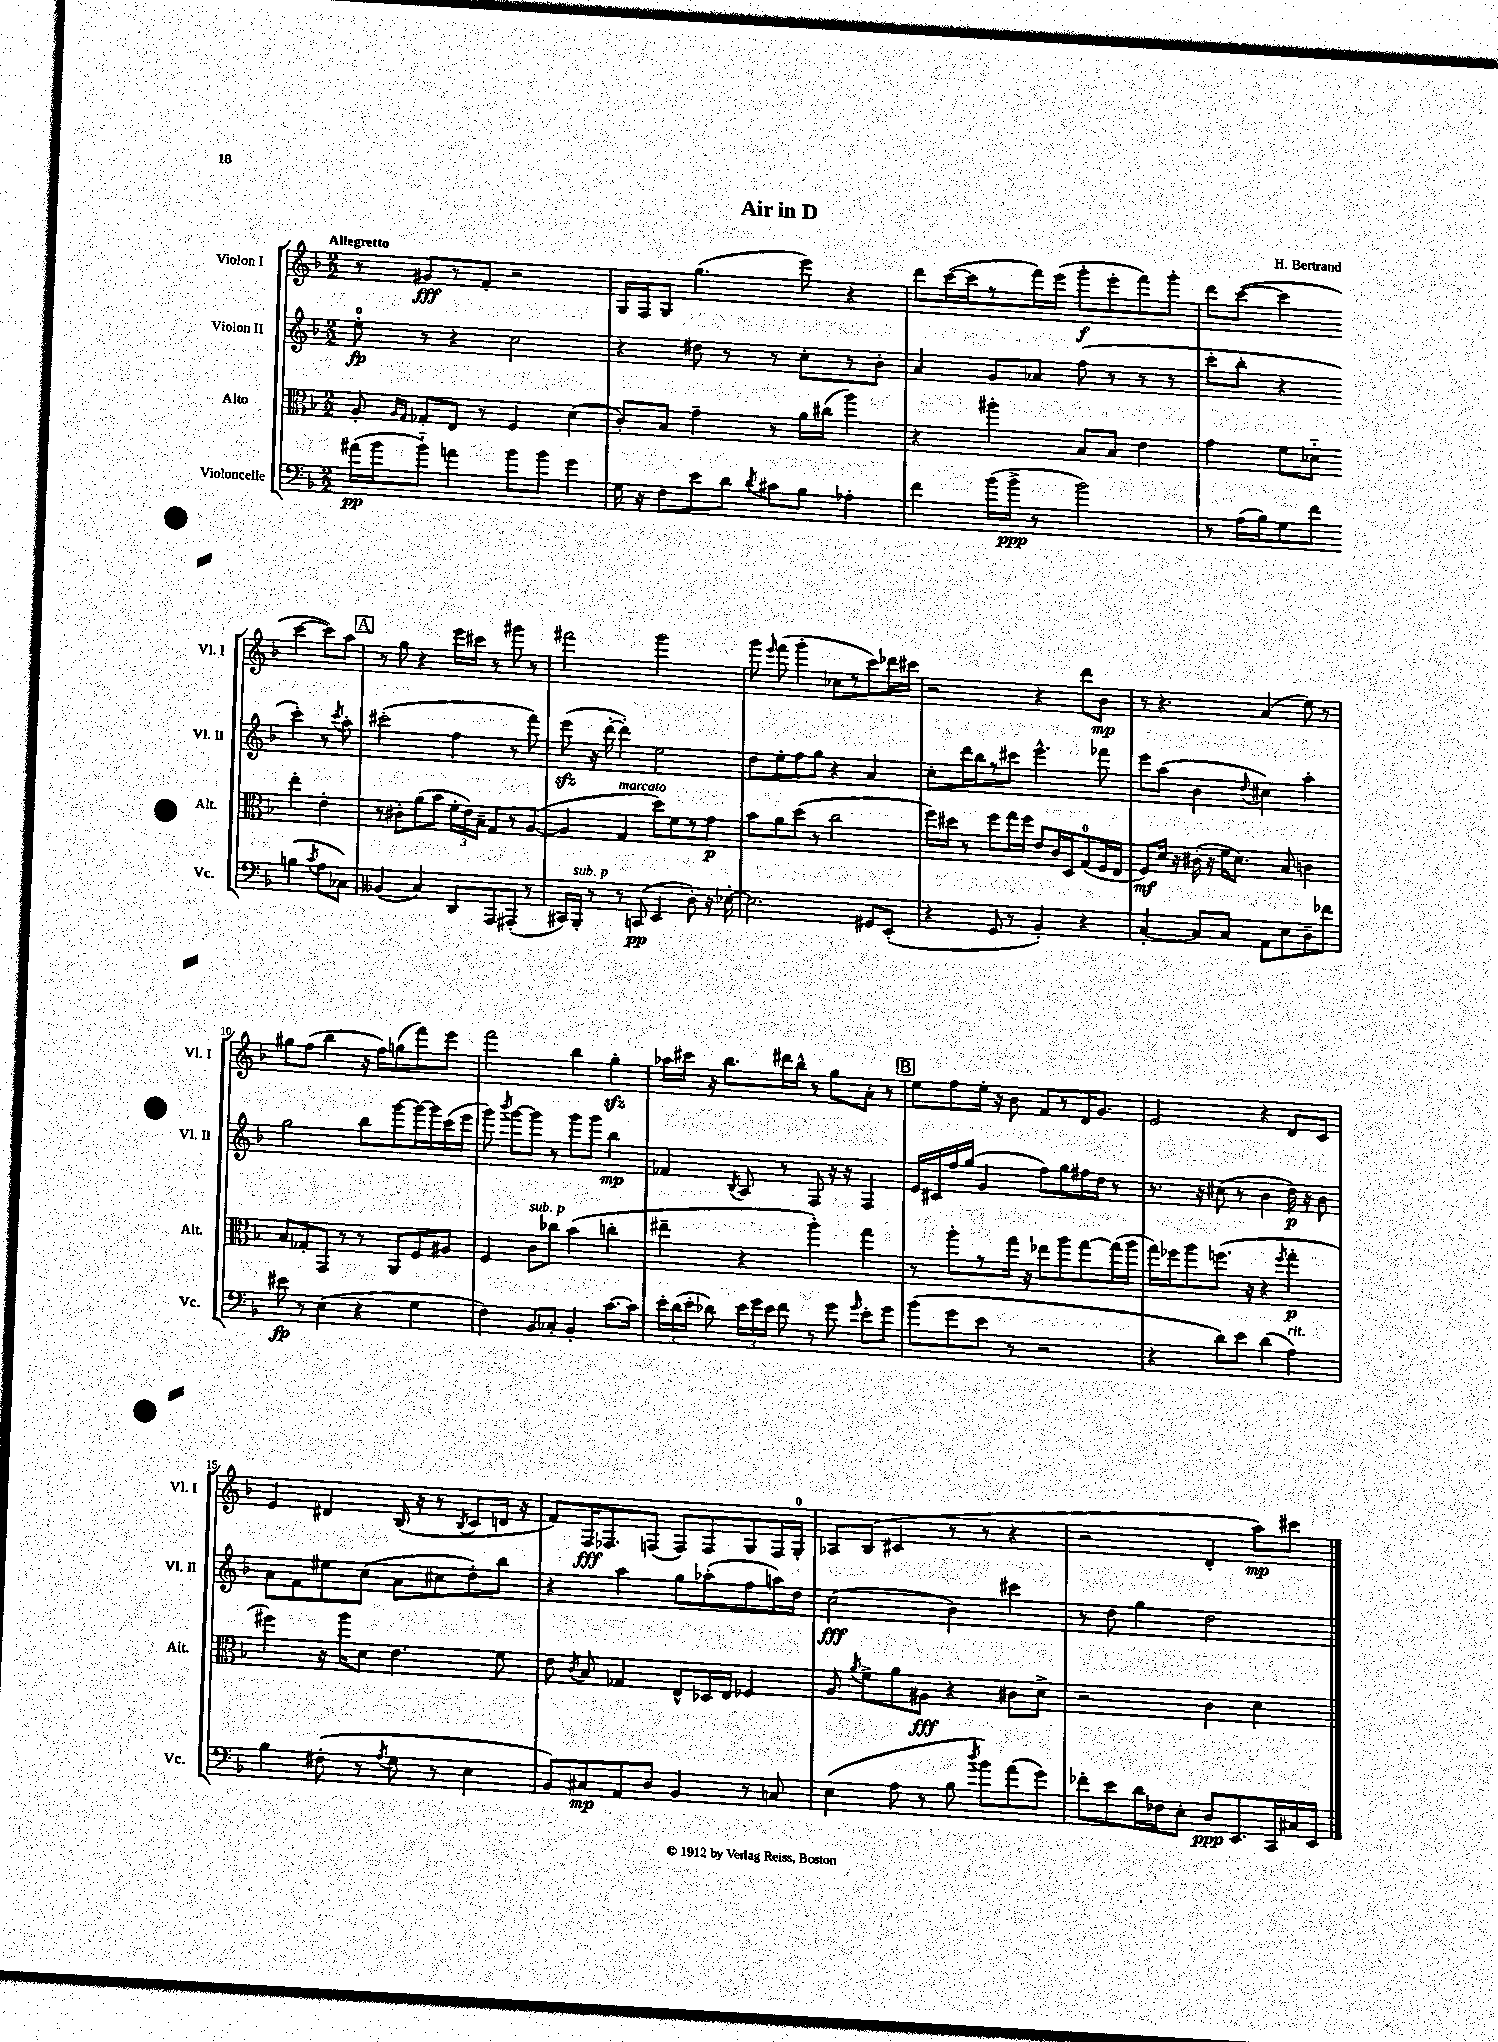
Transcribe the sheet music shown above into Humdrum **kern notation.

**kern	**kern	**kern	**kern
*staff4	*staff3	*staff2	*staff1
*clefF4	*clefC3	*clefG2	*clefG2
*k[b-]	*k[b-]	*k[b-]	*k[b-]
*M2/2	*M2/2	*M2/2	*M2/2
(16a#	8A'	8ee'	8r
16b-	.	.	.
.	16qqA	.	.
.	16qqG	.	.
8b-'~)	8G-'	8r	8g#
4a	8E	4r	8r
.	8r	.	8f'
8b-	4F	2cc	2r
8b-	.	.	.
4g	(4d	.	.
=	=	=	=
16G	8c')	4r	16G
16r	.	.	16F
8F	8B-	.	8G
8e	4g~	8dd#	(4.gg
8d	.	8r	.
8qd	.	.	.
8c#	8r	8r	.
8B-	16a	8cc'	8eee)
.	(16cc#	.	.
4A-'	4aa)	8r	4r
.	.	8b-'	.
=	=	=	=
4f	4r	4a	8ddd
.	.	.	([16ccc
.	.	.	16ccc]
(16b-	4aa#'	8g	8r
16b-^	.	.	.
8r	.	8a-	16fff)
.	.	.	(16eee
2b-)	8B-	(8ff	8ggg'
.	8B-	8r	8eee'
.	4e	8r	8fff)
.	.	8r	8ggg'
=	=	=	=
8r	4g	8ccc'	8ddd
(16A	.	8bb-'	([8ccc
16B-)	.	.	.
8G	8f	4r	4ccc]
8f	8d-'~	.	.
(4B	4ee'	4ccc')	[4ccc
8qc	.	.	.
8A	4e'	8r	8ccc])
.	.	8qccc	.
8C-)	.	8aa'	8aa
=	=	=	=
(4BB--	8r	(2ccc#'	8r
.	8c#'	.	8gg
4C)	(8a	.	4r
.	8b-	.	.
8DD	24f'	4ff	16eee
.	24e)	.	.
.	.	.	16ccc#
.	24B-~	.	.
8AAA	8G	.	8r
(8AAA#'	8r	8r	8ggg#
8r	([8A	8fff)	8r
=	=	=	=
16CC#)	4A]	(8eee	2fff#
16BBB-'	.	.	.
8r	.	16r	.
.	.	[16ddd'	.
8r	4G	4ddd'])	.
(8CC	.	.	.
4EE	8dd)	2ee	2ggg
.	8f	.	.
8D')	8r	.	.
16r	8g	.	.
[16E-'	.	.	.
=	=	=	=
2.E-]	8b-	8dd	8ggg
.	.	.	16qqeee
.	8a	8ee'	(8fff
.	(8dd	8ff	4ggg'
.	8r	8gg	.
.	2cc	4r	8cc-
.	.	.	8r
8GG#	.	4a	8ccc)
(8EE'	.	.	16ddd-
.	.	.	16ccc#
=	=	=	=
4r	16ff)	8cc'	2r
.	16dd#	.	.
.	8r	16ddd	.
.	.	16bb-	.
8GG	8ff	8r	.
8r	16gg	8ccc#	.
.	16ff	.	.
4BB-')	8e	4.eee^^	4r
.	16c	.	.
.	16D	.	.
4r	(8G	.	8ddd
.	16F	8fff-	8b-
.	16E	.	.
=	=	=	=
[4C'	8F)	8eee	8r
.	16d	(8aa	4.r
.	16r	.	.
8C]	(16c#'	4b-	.
.	16r	.	.
8C	16f	.	.
.	8.d)	.	.
.	.	8qqdd	.
8AA	.	4cc#)	(4a
8E	8B-	.	.
8D~	4c	4aa'	8ee)
8f-	.	.	8r
=	=	=	=
8e#	8B-	2gg	8gg#
8r	8G-'	.	(8ff
(4E	8GG	.	4bb-
.	8r	.	.
4r	8r	8bb-	16r
.	.	.	16ff)
.	8AA	[8ggg	(8gg
4G	8F	16ggg_	8fff)
.	.	16ggg]	.
.	8A#	(16ccc	8eee
.	.	16eee	.
=	=	=	=
4F)	4F	8ggg)	2fff
.	.	8qbbb-	.
.	.	[8ggg	.
8BB-	8c	8ggg]	.
8C-'	8cc-	8r	.
4BB-'	(4b-	8ggg	4bb-
.	.	8ggg	.
[8.c	4cc'	4bb-	4gg'
16c]	.	.	.
=	=	=	=
24e'	4ee#~	4f-	16aa-
(24d	.	.	.
.	.	.	16ccc#
24e'	.	.	.
8d-)	.	.	16r
.	.	.	8.bb-
.	.	8qB-	.
24e	4r	8A	.
24g	.	.	.
24e	.	.	.
8f	.	8r	16ddd#
.	.	.	16bb-^^
8r	4aa')	8F	8r
8g	.	16r	8gg
.	.	16r	.
16qqg	.	.	.
8e'	4gg	4F	8a'
8g	.	.	8r
=	=	=	=
(8b-	8r	16e	8ee
.	.	16c#	.
8g	8aa'	16ff	8ff
.	.	(16gg	.
8e	8r	4g	16ee'
.	.	.	16r
8r	16gg	.	8b-
.	16r	.	.
2r	8ee-	8ff)	8f
.	8aa	8gg	8r
.	[8gg	16ff#	16d
.	.	16dd	8.g
.	(16gg]	8r	.
.	16aa	.	.
=	=	=	=
4r	16gg)	8.r	2e
.	16ff-	.	.
.	8aa	.	.
.	.	16r	.
8d)	(8.ff	(8cc#	.
8e	.	8r	.
.	16r	.	.
(4d	4r	4b-	4r
.	8qff	.	.
4A)	4gg'	16dd)	8d
.	.	16r	.
.	.	8b-	8c
=	=	=	=
4B-	4ff#)	8a	4e
.	.	8f	.
(8F#'	16r	8ee#	4d#
.	16aa	.	.
8r	8d	(8cc	.
8qA	.	.	.
8G	4.e	8a	(16B-
.	.	.	16r
8r	.	8cc#	8r
.	.	.	8qB-
4E	.	8dd')	8c
.	8f	8bb-	16d
.	.	.	16r
=	=	=	=
8BB-)	8e	4r	8f)
.	8qc	.	.
8C#	8B-	.	16F
.	.	.	8.F-
8AA	4G-	4aa	.
8D	.	.	(8F
4BB-	8E^^	8gg	8F)
.	16D-	(8aa-'	8F
.	16E	.	.
8r	4F-	8ff	8G
8C	.	16aa)	16F
.	.	16dd	16G'
=	=	=	=
(4E	8A	(2cc	8A-
.	8qa	.	.
.	8f^	.	(8B-
8A	8a	.	4c#
8r	8A#	.	.
8B-	4r	4b-)	8r
8qdd	.	.	.
8b-)	.	.	8r
(8a	8c#	4ccc#	4r
8g)	8d^	.	.
=	=	=	=
8f-'	2r	8r	2r
8e	.	8dd	.
16d	.	4gg	.
16F-	.	.	.
8E'	.	.	.
8D	4c	2dd	4d'
8.EE	.	.	.
.	4d	.	8aa)
16CC	.	.	.
16C#	.	.	8ccc#
16EE	.	.	.
==	==	==	==
*-	*-	*-	*-
